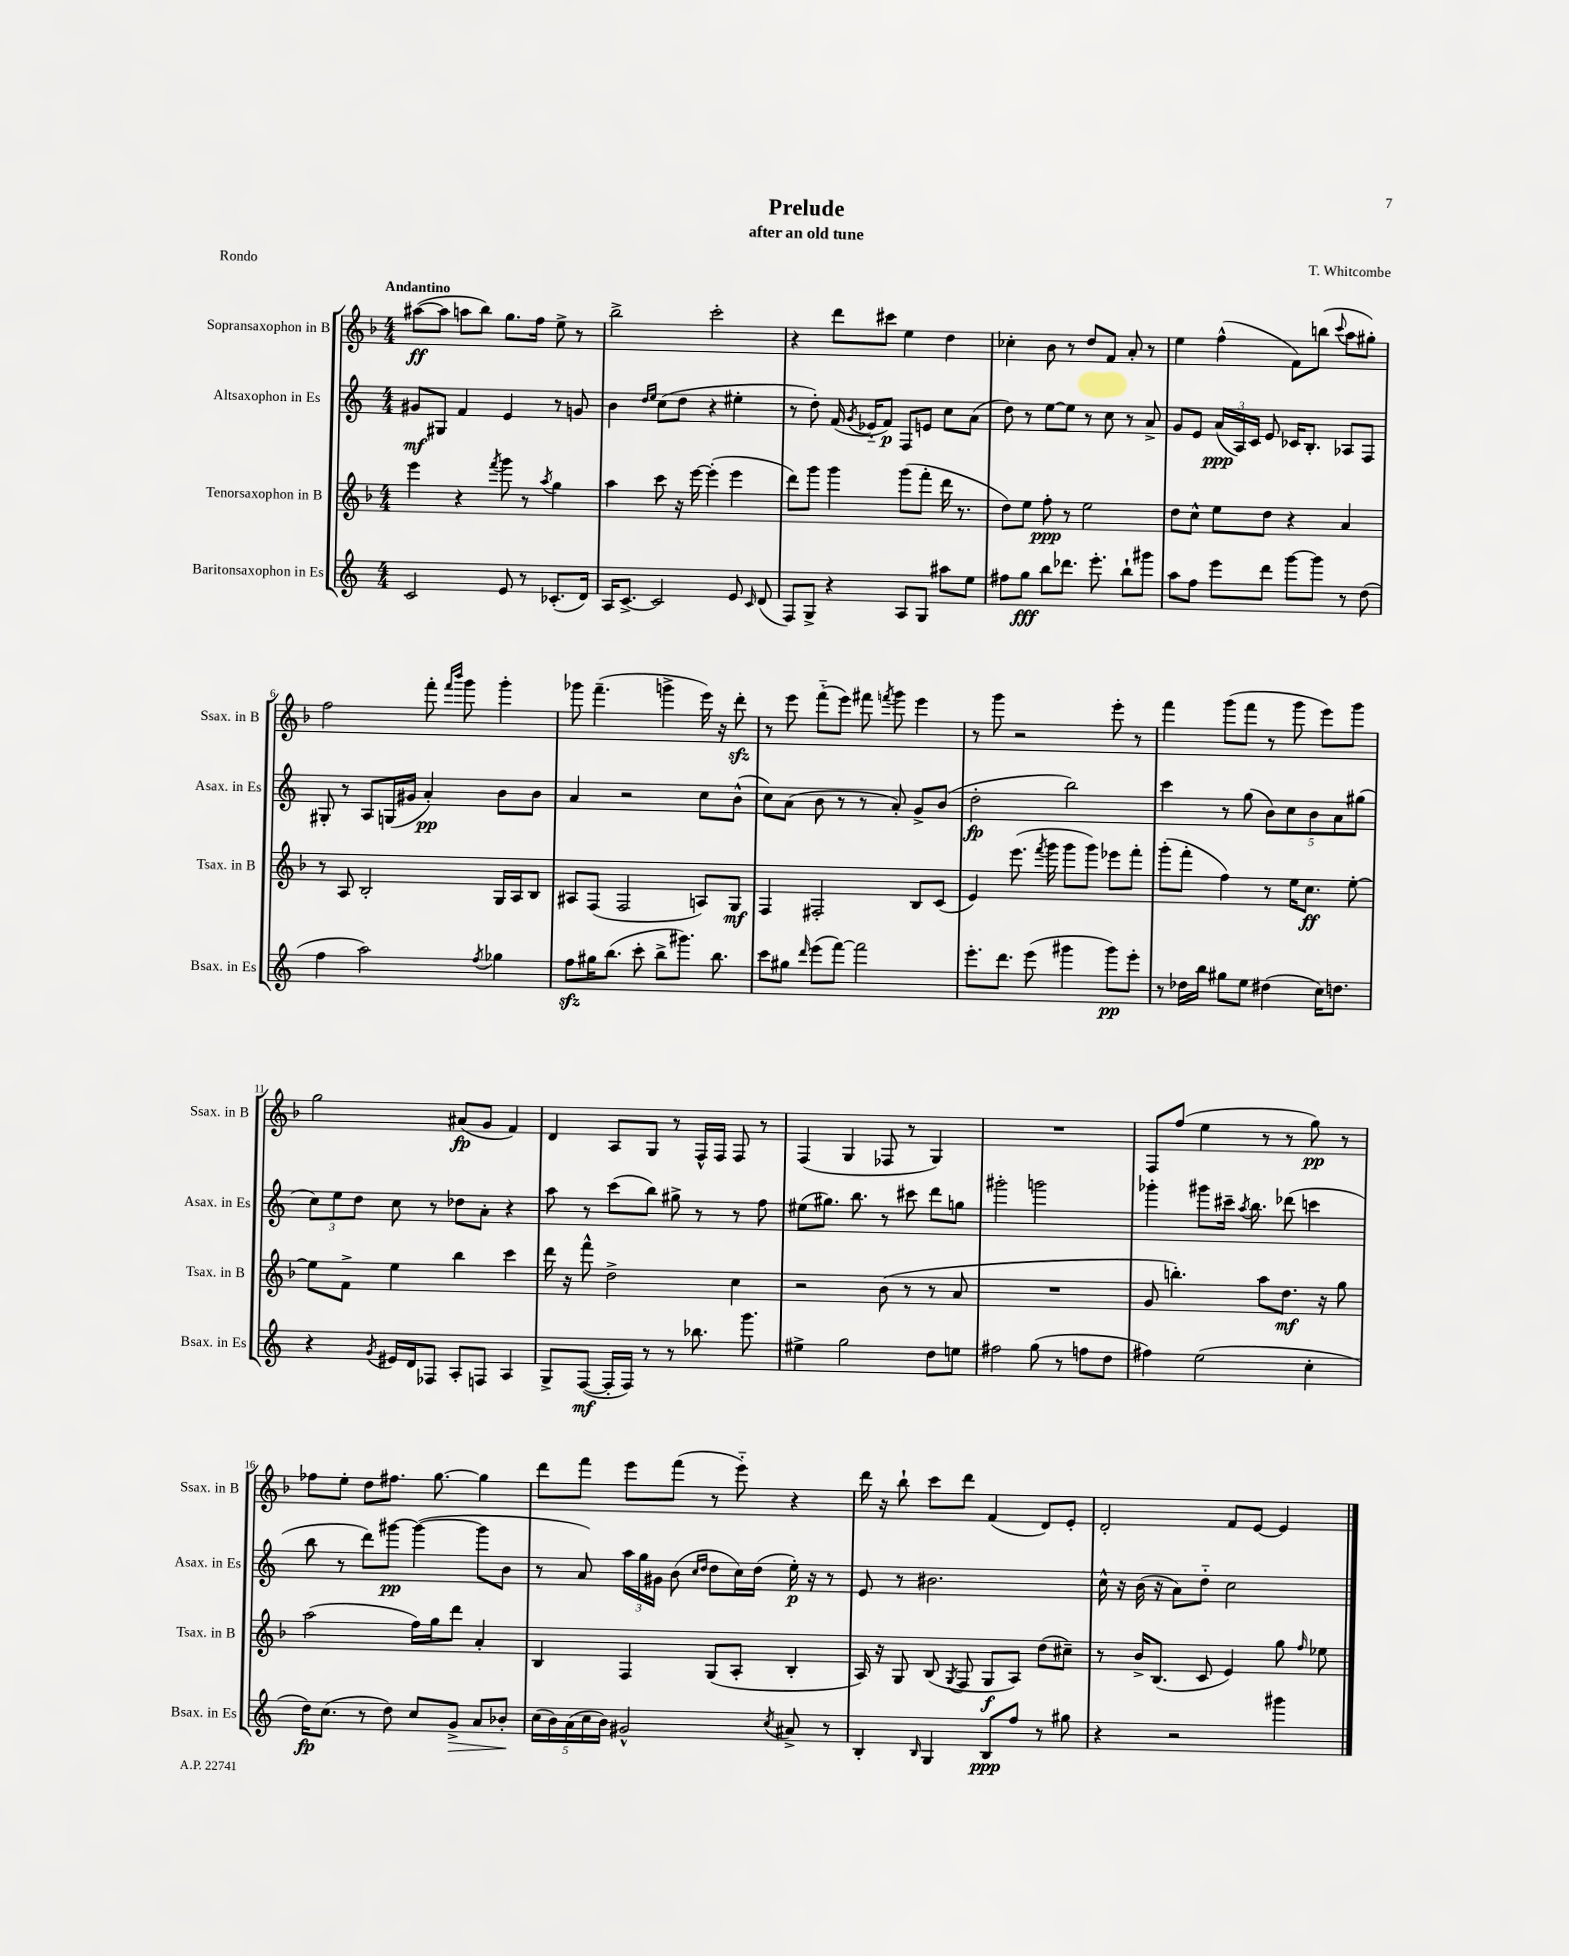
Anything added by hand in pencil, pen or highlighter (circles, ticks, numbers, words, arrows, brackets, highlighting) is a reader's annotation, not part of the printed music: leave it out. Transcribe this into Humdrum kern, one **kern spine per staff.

**kern	**kern	**kern	**kern
*staff4	*staff3	*staff2	*staff1
*clefG2	*clefG2	*clefG2	*clefG2
*k[]	*k[b-]	*k[]	*k[b-]
*M4/4	*M4/4	*M4/4	*M4/4
2c	4eee	8g#	([8aa#
.	.	8G#	8aa#]
.	4r	4f	8aa
.	.	.	8bb-)
.	8qfff	.	.
8e	8ggg	4e	8.gg
8r	8r	.	.
.	.	.	16ff
.	8qaa	.	.
(8.c-'	4gg	8r	8ee^
.	.	8g	8r
16d)	.	.	.
=	=	=	=
16A	4aa	4b	2bb-^
[8.c^	.	.	.
.	.	16qqdd	.
.	.	16qqee	.
2c]	8ccc	(8cc	.
.	16r	8dd	.
.	[16eee	.	.
.	(4eee']	4r	2ccc'
8e	4eee	4ee#'	.
16qqc	.	.	.
(8d	.	.	.
=	=	=	=
8F)	8ddd)	8r	4r
8G^	8ggg	8dd')	.
4r	4ggg	(16f	8ddd
.	.	8qg	.
.	.	16e-'~	.
.	.	8f)	8ccc#
8A	(8ggg	8F	4ee
8G	8fff'	8e	.
8aa#	16ddd	8cc	4dd
.	8.r	.	.
8ee	.	(8a	.
=	=	=	=
8ff#	8dd)	8dd)	4cc-'
8gg	8ee	8r	.
8bb	8ff'	[8ee	8b-
8.ddd-	8r	8ee]	8r
.	2ee	8r	8dd
8.eee'	.	.	.
.	.	8cc	8f
8bb`	.	8r	8a'
8ggg#	.	8a^	8r
=	=	=	=
8aa	8dd	8g	4ee
8ff	8cc^^	8e	.
8eee	8ee	(24a	(4ff^^
.	.	24A)	.
.	.	24c	.
8ddd	8dd	8e	.
[8ggg	4r	16c-	8f)
.	.	8.B'	.
8ggg]	.	.	(8bb
.	.	.	8qqccc
8r	4a	8A-	8aa
(8dd	.	8F	8gg#')
=	=	=	=
4ff	8r	8G#'	2ff
.	8A	8r	.
2aa)	2B-'	8A	.
.	.	(16G	.
.	.	16g#	.
.	.	4a')	8fff'
.	.	.	16qqfff
.	.	.	16qqbbb-
.	.	.	8ggg
8qff	.	.	.
4gg-	16G	8b	4ggg'
.	16A	.	.
.	8B-	8b	.
=	=	=	=
8ff	8A#	4a	8ggg-
16gg#	(8F	.	(4.fff~
(8.bb	.	.	.
.	2F	2r	.
8ccc'	.	.	.
8bb^	.	.	4ggg^
8.ggg#)	.	.	.
.	8A)	8cc	16eee)
8.bb	.	.	16r
.	8G	(8b^^	8ddd'
=	=	=	=
8ccc	4F	8cc)	8r
8gg#	.	(8a	8eee
16qqddd	.	.	.
(8eee	2F#'	8b	(8fff'~
[8fff)	.	8r	8eee)
2fff]	.	8r	8fff#
.	.	.	8qfff
.	.	8a')	8ggg
.	8B-	8g^	4eee
.	(8c	(8b	.
=	=	=	=
8.eee'	4e)	2dd'	8r
.	.	.	8ggg
8.ddd	.	.	.
.	(8.eee	.	2r
(8eee	.	.	.
.	8qfff	.	.
.	16ggg	.	.
4ggg#	8ggg	2bb)	.
.	8ggg)	.	.
8ggg#)	8eee-	.	8eee'
8eee'	8fff'	.	8r
=	=	=	=
8r	(8ggg'	4ccc	4fff
16dd-	8fff'	.	.
16bb	.	.	.
8gg#	4ff)	8r	(8ggg
8ee	.	(8gg	8fff
(4dd#	8r	10b)	8r
.	.	10cc	.
.	16ee	.	8ggg
.	8.cc	.	.
.	.	10b	.
16cc)	.	.	8eee)
.	.	10a	.
8.dd	.	.	.
.	[8ee'	.	8ggg
.	.	(10gg#	.
=	=	=	=
4r	8ee]	12cc)	2gg
.	.	12ee	.
.	8f^	.	.
.	.	12dd	.
8qg	.	.	.
16e#	4ee	8cc	.
16d	.	.	.
8F-	.	8r	.
8A'	4bb-	8dd-	(8a#
8F	.	8a'	8g
4A	4ccc	4r	4f)
=	=	=	=
8G^	16ddd	8aa	4d
.	16r	.	.
([8F	8fff^^	8r	.
16F']	2dd^	(8ccc	8A
16F)	.	.	.
8r	.	8bb)	8G
8r	.	8gg#^	8r
8.bb-	.	8r	16F^^
.	.	.	16F
.	4cc	8r	8F
8.ggg	.	.	.
.	.	8ff	8r
=	=	=	=
4ee#^	2r	(8ee#	(4F
.	.	8.gg#)	.
2gg	.	.	4G
.	.	8.bb	.
.	(8b-	8r	8F-
.	8r	8ccc#	8r
8dd	8r	8ddd	4G)
8ee	8a	8gg	.
=	=	=	=
2ff#	1r	2ggg#'	1r
(8gg	.	2ggg	.
8r	.	.	.
8ff	.	.	.
8dd	.	.	.
=	=	=	=
4ff#)	8g	4ggg-'	8F
.	4.bb')	.	(8ff
(2ee	.	8ggg#	4ee
.	.	16ccc#~	.
.	.	8qaa	.
.	.	8.bb	.
.	8aa	.	8r
.	8.dd	(8ddd-	8r
4cc'	.	4ccc	8gg)
.	16r	.	.
.	8gg	.	8r
=	=	=	=
16dd)	(2aa	8bb	8ff-
(8.cc	.	.	.
.	.	8r	8ee'
8r	.	8ddd)	8dd
8dd)	.	[8ggg#	8.ff#
8cc	16ff)	(4ggg#_	.
.	16gg	.	[8.gg
8g^	8ddd	.	.
8a	4a'	8ggg#]	4gg]
8b-'	.	8b	.
=	=	=	=
(20cc	4B-	8r	8ddd
20b)	.	.	.
(20a	.	.	.
.	.	8a)	8fff
20cc	.	.	.
20b)	.	.	.
2g#^^	4F	24aa	8eee
.	.	24gg	.
.	.	24g#	.
.	.	(8b	(8fff
.	.	16qqcc	.
.	.	16qqdd	.
.	(8G	8dd	8r
.	8A'	16cc)	8eee'~)
.	.	(16dd	.
8qcc	.	.	.
8a#^	4B-'	16ee')	4r
.	.	16r	.
8r	.	8r	.
=	=	=	=
4B'	16A)	8e	16ddd
.	16r	.	16r
.	8G	8r	8bb-`
16qqB	.	.	.
4G	(8B-	2.b#	8ccc
.	8qG	.	.
.	8F	.	8ddd
8B	8G	.	(4f
8ff	8A)	.	.
8r	(8dd	.	8d)
8gg#	8cc#~)	.	8e'
=	=	=	=
4r	8r	16cc^^	2d'
.	.	16r	.
.	16b-^	(16b	.
.	(8.B-	16r	.
2r	.	8a)	.
.	8c	8dd'~	.
.	4e)	2cc	8f
.	.	.	[8e
4ggg#	8gg	.	4e]
.	16qqff	.	.
.	8ee-	.	.
==	==	==	==
*-	*-	*-	*-
